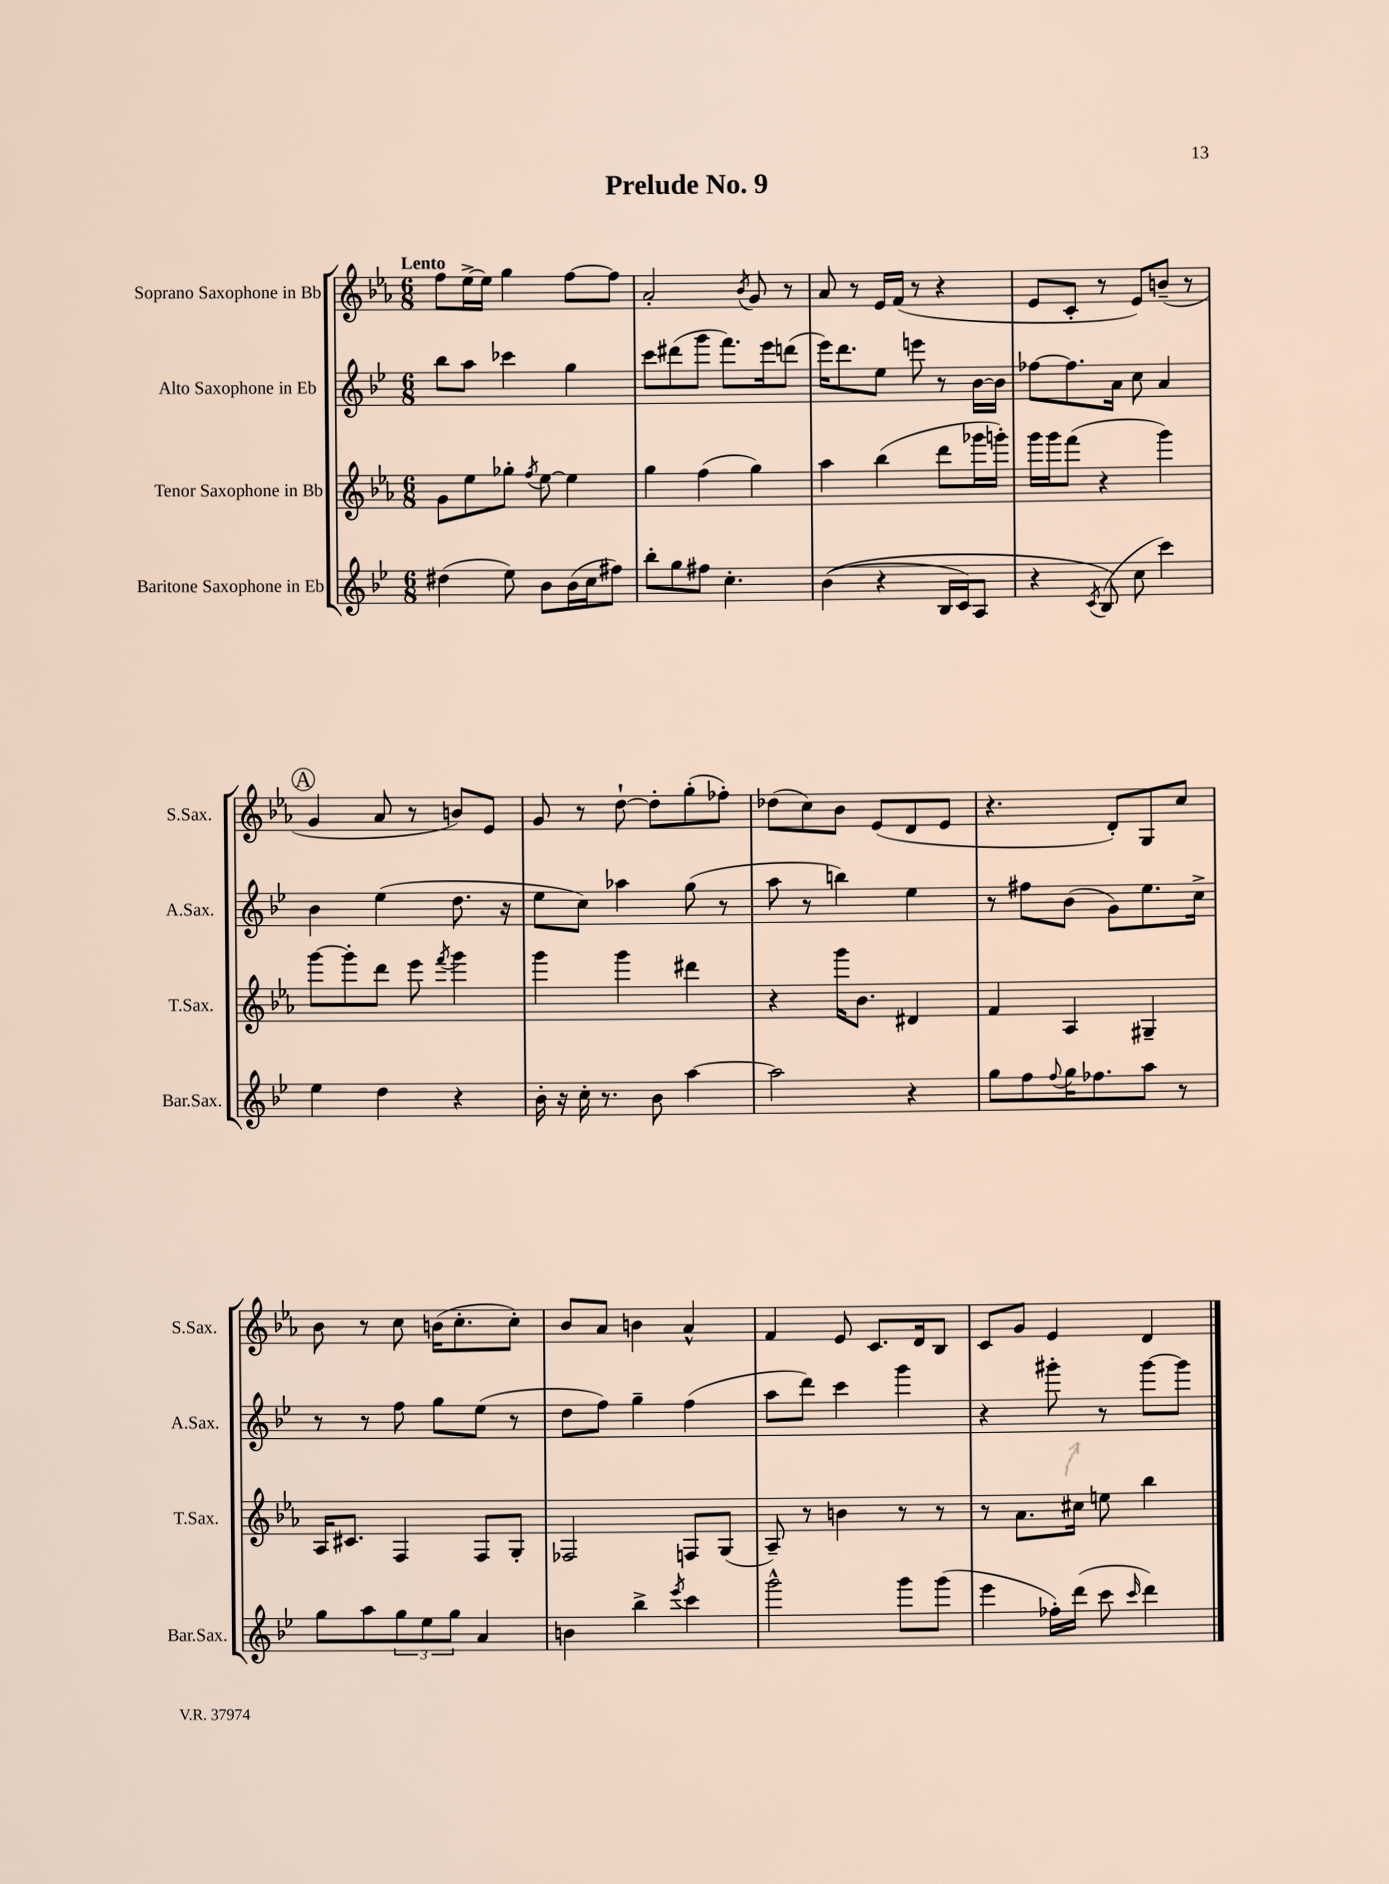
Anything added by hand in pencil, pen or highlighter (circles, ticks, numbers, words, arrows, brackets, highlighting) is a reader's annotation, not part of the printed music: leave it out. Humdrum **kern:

**kern	**kern	**kern	**kern
*staff4	*staff3	*staff2	*staff1
*clefG2	*clefG2	*clefG2	*clefG2
*k[b-e-]	*k[b-e-a-]	*k[b-e-]	*k[b-e-a-]
*M6/8	*M6/8	*M6/8	*M6/8
(4dd#\	8g\L	8bb-\L	8ff\L
.	8ee-\	8aa\J	[16ee-^\L
.	.	.	16ee-\]JJ
8ee-\)	8gg-'\J	4ccc-\	4gg\
.	8qff/	.	.
8b-\L	[8ee-\	.	.
(16b-\L	4ee-\]	4gg\	[8ff\L
16cc\J	.	.	.
8ff#\J)	.	.	8ff\]J
=	=	=	=
8bb-'\L	4gg\	8ccc\L	2a-'/
8gg\	.	(8ddd#\	.
8ff#\J	(4ff\	8ggg\J	.
4.cc'\	.	8.fff\L)	.
.	.	.	8qb-/
.	4gg\)	.	8g/
.	.	16eee-\k	.
.	.	(8ddd\J	8r
=	=	=	=
&((4b-\	4aa-\	16eee-\LK)	8a-/
.	.	8.ddd\	.
.	.	.	8r
4r	(4bb-\	8ee-\J	16e-/LL
.	.	.	(16f/JJ
.	.	8eee\	8r
16B-/LL	8ddd\L	8r	4r
16c/J)	.	.	.
8A/J	16ggg-\L	[16b-\LL	.
.	16ggg'\JJ)	16b-\]JJ	.
=	=	=	=
4r	16ggg\LL	[8ff-\L	8e-/L
.	16ggg\J	.	.
.	(8fff\J	8.ff-\]	8c'/J
8qc/	.	.	.
(8B-/&)	4r	.	8r
.	.	16a\Jk	.
8cc\	.	8cc\	8e-/L)
4ccc\)	4ggg\)	4a/	(8b~/J
.	.	.	8r
=	=	=	=
4ee-\	[8ggg\L	4b-\	4g/
.	8ggg'\]	.	.
4dd\	8ddd\J	(4ee-\	8a-/
.	8eee-\	.	8r
.	8qfff/	.	.
4r	4ggg\	8.dd\	8b/L)
.	.	.	8e-/J
.	.	16r	.
=	=	=	=
16b-'\	4ggg\	8ee-\L	8g/
16r	.	.	.
16cc'\	.	8cc\J)	8r
8.r	.	.	.
.	4ggg\	4aa-\	[8dd`\
8b-\	.	.	8dd'\]L
[4aa\	4ddd#\	(8gg\	(8gg'\
.	.	8r	8ff-'\J)
=	=	=	=
2aa\]	4r	8aa\	(8dd-\L
.	.	8r	8cc\)
.	16ggg\LK	4bb\)	8b-\J
.	8.b-\J	.	.
.	.	.	(8e-/L
4r	4d#/	4ee-\	8d/
.	.	.	8e-/J
=	=	=	=
8gg\L	4f/	8r	4.r
8ff\	.	8ff#\L	.
8qqff/	.	.	.
16gg\K	4A-/	(8b-\J	.
8.ff-\	.	.	.
.	.	8g\L)	8d'/L)
8aa\J	4G#~/	8.ee-\	8G/
8r	.	.	8cc/J
.	.	16cc^\Jk	.
=	=	=	=
8gg\L	16A-/LK	8r	8b-\
.	8.c#/J	.	.
8aa\	.	8r	8r
12gg\	4F/	8ff\	8cc\
12ee-\	.	.	.
.	.	8gg\L	(16b\LK
12gg\J	.	.	.
.	.	.	8.cc'\
4a/	8F/L	(8ee-\J	.
.	8G'/J	8r	8cc'\J)
=	=	=	=
4b\	2F-/	8dd\L	8b-/L
.	.	8ff\J)	8a-/J
4bb-^\	.	4gg~\	4b\
8qeee-/	.	.	.
4ccc\	8F/L	(4ff\	4a-^^/
.	(8G/J	.	.
=	=	=	=
2ggg^^\	8A-~/)	8aa\L	4f/
.	8r	8ddd\J)	.
.	4b\	4ccc\	8e-/
.	.	.	8.c/L
8ggg\L	8r	4ggg\	.
.	.	.	16d/k
(8ggg\J	8r	.	8B-/J
=	=	=	=
4eee-\	8r	4r	8c/L
.	8.a-\L	.	8g/J
16ff-'\LL)	.	8ggg#'\	4e-/
(16ddd\JJ	16cc#\Jk	.	.
8ccc\	8ee\	8r	.
16qqccc/	.	.	.
4ddd\)	4bb-\	[8ggg#\L	4d/
.	.	8ggg#\]J	.
==	==	==	==
*-	*-	*-	*-
